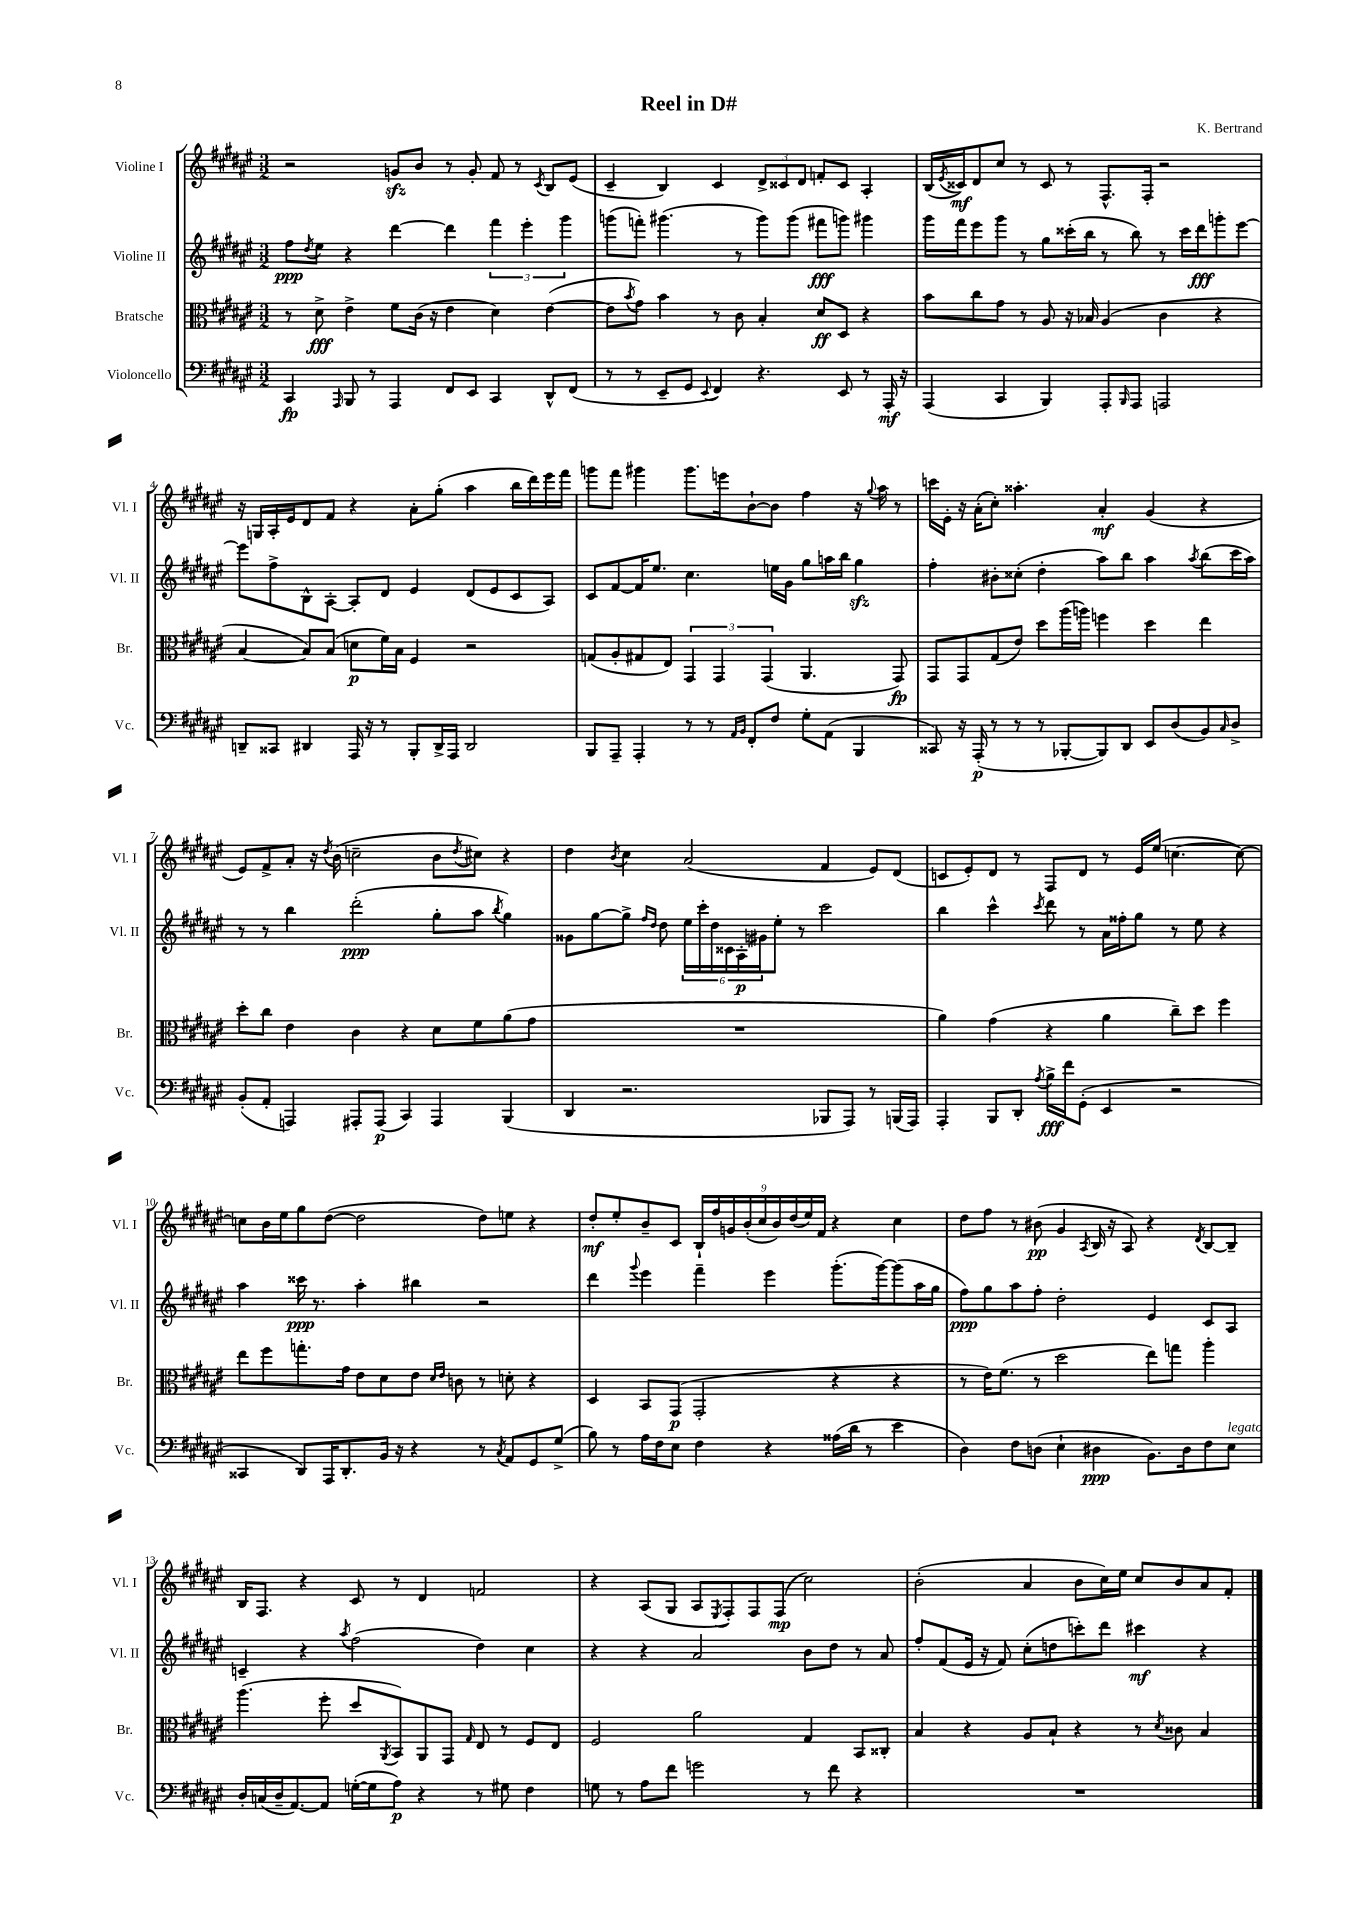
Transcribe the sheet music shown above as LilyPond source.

\header { title = "Reel in D#" composer = "K. Bertrand" }
<<
\new StaffGroup <<
\new Staff = "s0" \with { instrumentName = "Violine I" shortInstrumentName = "Vl. I" } {
    \clef treble \key fis \major \numericTimeSignature \time 3/2
    r2 g'8\sfz b'8 r8 g'8-. fis'8 r8 \acciaccatura { cis'8 } b8 eis'8( |
    cis'4-- b4) cis'4 \tuplet 3/2 { dis'8-> cisis'8 dis'8 } f'8-. cisis'8 ais4-. |
    b16( \acciaccatura { eis'8 } cisis'16\mf) dis'8 cis''8 r8 cisis'8 r8 fis8.-^ fis16-. r2 |
    r16 g16 ais16-. eis'16 dis'8 fis'8 r4 ais'8-. gis''8-.( ais''4 b''16 dis'''16) eis'''16 fis'''16 |
    g'''8 fis'''8 gis'''4 gis'''8. e'''16 b'8~-! b'8 fis''4 r16 \appoggiatura { gis''8 } ais''16 r8 |
    c'''16 eis'16-. r16 ais'16-.( cis''8-.) aisis''4.-. ais'4-.\mf gis'4( r4 |
    eis'8) fis'8-> ais'8-. r16 \acciaccatura { dis''8 } b'16( c''2-- b'8 \acciaccatura { dis''8 } cis''8) r4 |
    dis''4 \acciaccatura { b'8 } cis''4 ais'2( fis'4 eis'8) dis'8( |
    c'8 eis'8-.) dis'8 r8 fis8 dis'8 r8 eis'16 eis''16( c''4.~ c''8~) |
    c''8 b'16 eis''16 gis''8 dis''8~( dis''2 dis''8) e''8 r4 |
    dis''8-.\mf eis''8-. b'8-- cis'8 \tuplet 9/8 { b16-! fis''16 g'16 b'16-.( cis''16 b'16) dis''16( eis''16) fis'16 } r4 cis''4 |
    dis''8 fis''8 r8 bis'8\pp( gis'4 \acciaccatura { ais8 } b16 r16 ais8) r4 \acciaccatura { dis'8 } b8~ b8-- |
    b16 fis8. r4 cis'8 r8 dis'4 f'2 |
    r4 ais8( gis8 ais8 \acciaccatura { eis8 } fis8-.) fis8 fis8\mp( cis''2) |
    b'2-.( ais'4 b'8 cis''16) eis''16 cis''8 b'8 ais'8 fis'8-. \bar "|." |
}
\new Staff = "s1" \with { instrumentName = "Violine II" shortInstrumentName = "Vl. II" } {
    \clef treble \key fis \major \numericTimeSignature \time 3/2
    fis''8\ppp \acciaccatura { dis''8 } eis''8 r4 dis'''4~ dis'''4 \tuplet 3/2 { fis'''4 eis'''4-. gis'''4 } |
    g'''8( f'''8-.) gis'''4.( r8 gis'''8) gis'''8( fis'''8\fff g'''8) gis'''4 |
    gis'''16 fis'''16 eis'''8 gis'''8 r8 gis''8 cisis'''16-.( b''16 r8 b''8) r8 cisis'''16 dis'''16\fff g'''8-. eis'''8~ |
    eis'''8 fis''8-> b8-^ ais8~-. ais8-. dis'8 eis'4 dis'8( eis'8 cis'8 ais8) |
    cis'8 fis'8~ fis'16 eis''8. cis''4. e''16 gis'16 gis''8 a''16 b''16 gis''4\sfz |
    fis''4-. bis'8-. cisis''8-.( dis''4-. ais''8) b''8 ais''4 \acciaccatura { ais''8 } b''8( cis'''16 ais''16) |
    r8 r8 b''4 dis'''2-.\ppp( gis''8-. ais''8 \acciaccatura { b''8 } gis''4) |
    gisis'8 gis''8~ gis''8-> \grace { fis''16 dis''16 } dis''8 \tuplet 6/4 { eis''16 cis'''16-. dis''16 cisis'16 ais16-.\p gis'16 } eis''8-. r8 cis'''2 |
    b''4 cis'''4-^ \acciaccatura { cis'''8 } dis'''8 r8 ais'16 fisis''16-. gis''8 r8 eis''8 r4 |
    ais''4 cisis'''16\ppp r8. ais''4-. bis''4 r2 |
    dis'''4 \appoggiatura { gis'''8 } eis'''4 fis'''4-- eis'''4 gis'''8.-.( gis'''16~) gis'''8( ais''16 gis''16 |
    fis''8\ppp) gis''8 ais''8 fis''8-. dis''2-. eis'4 cis'8 ais8 |
    c'4-- r4 \acciaccatura { ais''8 } fis''2( dis''4) cis''4 |
    r4 r4 ais'2 b'8 dis''8 r8 ais'8 |
    fis''8-. fis'8( eis'16 r16 fis'8) cis''8-.( d''8 c'''8-.) dis'''8 cis'''4\mf r4 \bar "|." |
}
\new Staff = "s2" \with { instrumentName = "Bratsche" shortInstrumentName = "Br." } {
    \clef alto \key fis \major \numericTimeSignature \time 3/2
    r8 dis'8->\fff eis'4-> fis'8 cis'16( r16 eis'4 dis'4) eis'4~( |
    eis'8 \acciaccatura { b'8 } gis'8) b'4 r8 cis'8 b4-. dis'8\ff dis8 r4 |
    b'8 cis''8 gis'8 r8 ais8 r16 bes16 ais4( cis'4 r4 |
    b4~ b8) b8( d'8\p fis'16) b16 fis4 r2 |
    g8( ais8-. gis8 eis8) \tuplet 3/2 { gis,4 gis,4 gis,4( } ais,4. gis,8\fp) |
    gis,8 gis,8 gis8( eis'8) dis''8 ais''16( a''16) f''4 dis''4 eis''4 |
    dis''8-. cis''8 eis'4 cis'4 r4 dis'8 fis'8 ais'8( gis'8 |
    R1. |
    ais'4) gis'4( r4 ais'4 cis''8--) dis''8 fis''4 |
    eis''8 fis''8 g''8.-. gis'16 eis'8 dis'8 eis'8 \grace { dis'16 eis'16 } c'8 r8 d'8-. r4 |
    dis4 b,8 gis,8\p( gis,2-. r4 r4 |
    r8 eis'16) fis'8.( r8 dis''2 eis''8) g''8 ais''4-. |
    ais''4.( fis''8-. dis''8 \acciaccatura { ais,8 } b,8) ais,8 gis,8 \grace { gis16 } eis8 r8 fis8 eis8 |
    fis2 ais'2 gis4 b,8 cisis8-. |
    b4 r4 ais8 b8-! r4 r8 \acciaccatura { dis'8 } cisis'8 b4 \bar "|." |
}
\new Staff = "s3" \with { instrumentName = "Violoncello" shortInstrumentName = "Vc." } {
    \clef bass \key fis \major \numericTimeSignature \time 3/2
    cis,4\fp \grace { ais,,16 } b,,8 r8 ais,,4 fis,8 eis,8 cis,4 dis,8-^ fis,8( |
    r8 r8 eis,8-- gis,8 \appoggiatura { eis,8 } fis,4) r4. eis,8 r8 ais,,16-.\mf r16 |
    ais,,4( cis,4 b,,4) ais,,8-. \grace { b,,16 } ais,,8 a,,2 |
    d,8-- cisis,8 dis,4 ais,,16 r16 r8 b,,8-. dis,16-> ais,,16 dis,2 |
    b,,8 ais,,8-- ais,,4-. r8 r8 \grace { ais,16 b,16 } fis,8-. fis8 gis8-. ais,8( b,,4 |
    cisis,8) r16 ais,,16-.\p( r8 r8 r8 bes,,8~-. bes,,8) dis,8 eis,8 dis8( b,8) \grace { cis16 } dis8-> |
    b,8-.( ais,8-. a,,4) ais,,8-. ais,,8\p( cis,4) ais,,4 b,,4( |
    dis,4 r2. bes,,8 ais,,8) r8 b,,16( ais,,16) |
    ais,,4-. b,,8 dis,8-. \acciaccatura { ais8 } b16->\fff fis'16 gis,8-.( eis,4 r2 |
    cisis,4 dis,8) ais,,16 dis,8.-. b,16 r16 r4 r8 \acciaccatura { cis8 } ais,8 gis,8 gis8->( |
    b8) r8 ais16 fis16 eis8 fis4 r4 aisis16( dis'16 r8 eis'4 |
    dis4) fis8 d8( eis4-! dis4\ppp b,8.) dis16 fis8 eis8^\markup { \italic "legato" } |
    dis16-. c16( dis16-- ais,8.~) ais,8 g16~-.( g16 ais8\p) r4 r8 gis8 fis4 |
    g8 r8 ais8 fis'8 g'2 r8 fis'8 r4 |
    R1. \bar "|." |
}
>>
>>
